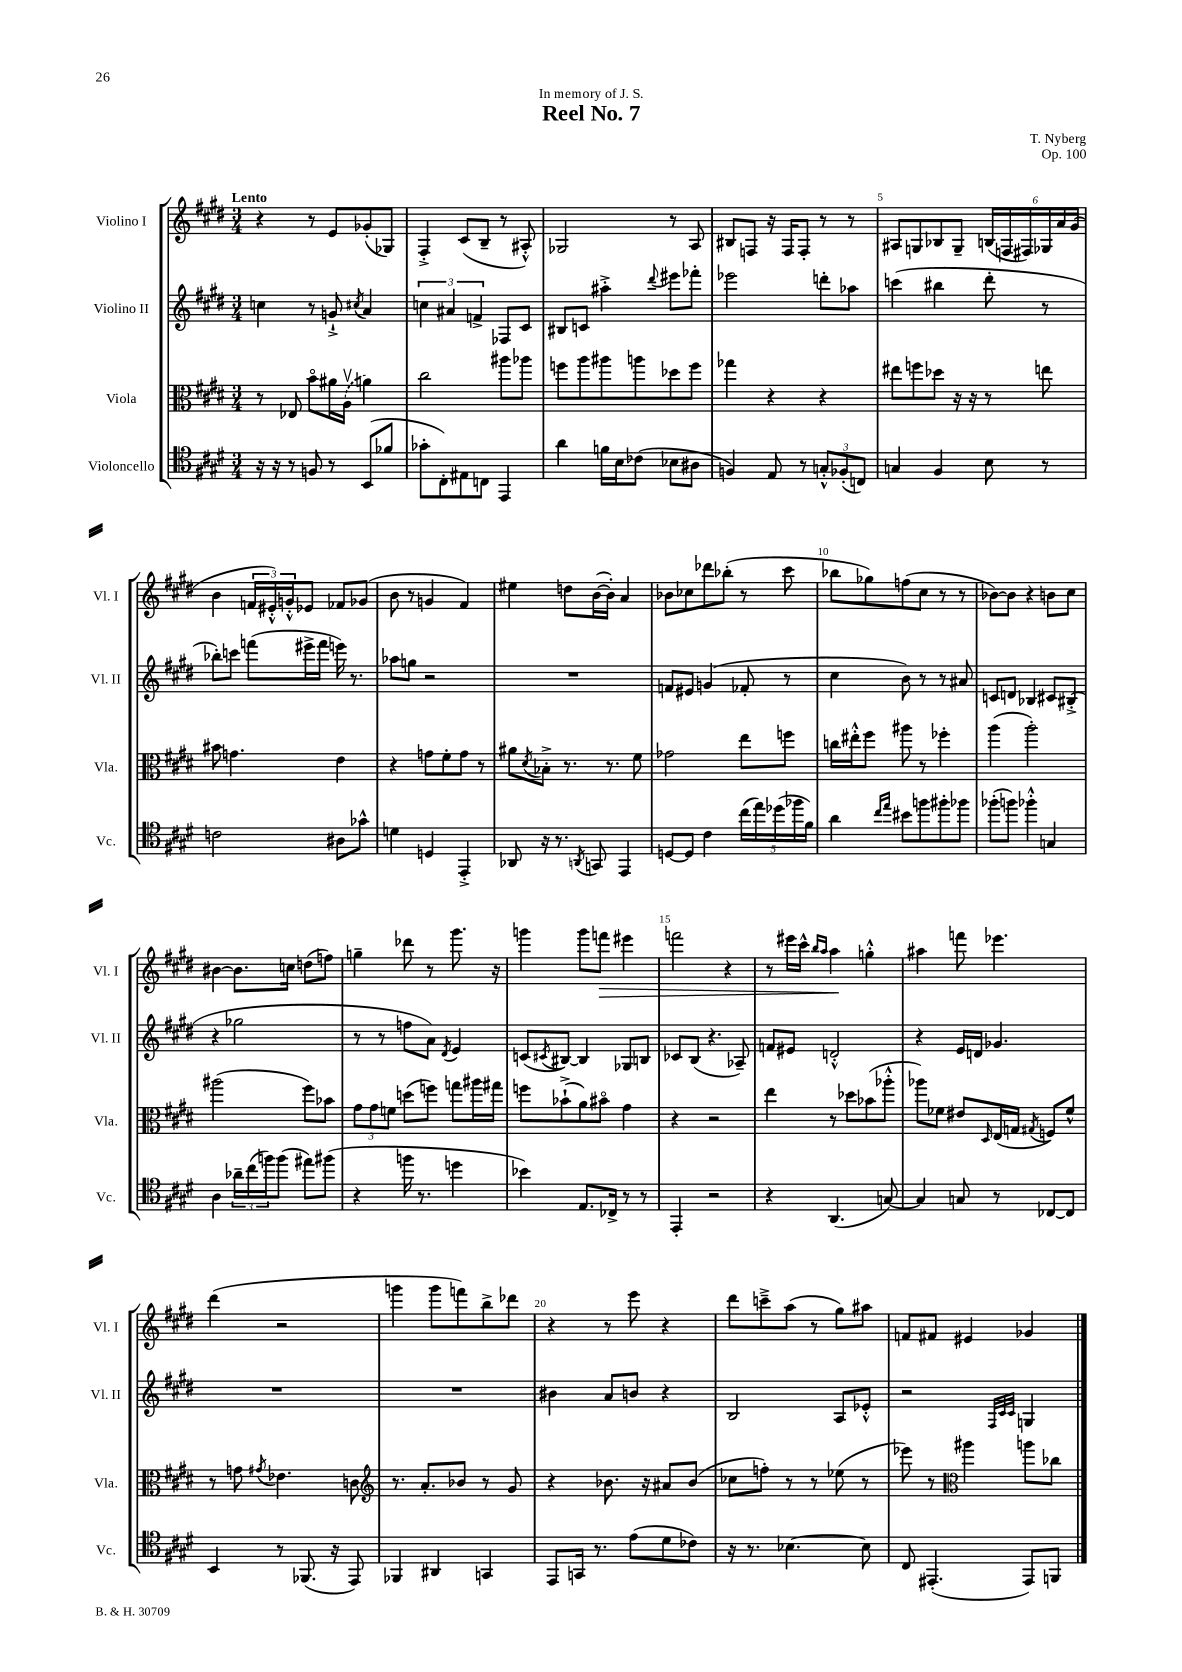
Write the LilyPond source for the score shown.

\header { title = "Reel No. 7" composer = "T. Nyberg" dedication = "In memory of J. S." opus = "Op. 100" }
<<
\new StaffGroup <<
\new Staff = "s0" \with { instrumentName = "Violino I" shortInstrumentName = "Vl. I" } {
    \clef treble \key e \major \numericTimeSignature \time 3/4 \tempo "Lento"
    r4 r8 e'8 ges'8-.( ges8) |
    fis4-.-> cis'8( b8-- r8 ais8-.-^) |
    ges2 r8 a8 |
    bis8 f8 r16 f16 f8-. r8 r8 |
    ais8 g8 bes8 g8-- \tuplet 6/4 { b16( f16 fis16) ges16 a'16 gis'16( } |
    b'4 \tuplet 3/2 { f'16 eis'16-.-^) g'16-.-^ } ees'8 fes'8 ges'8( |
    b'8 r8 g'4 fis'4) |
    eis''4 d''8 b'16~( b'16-.) a'4 |
    bes'8 ces''8 des'''8 bes''8-.( r8 cis'''8 |
    bes''8 ges''8) f''8( cis''8 r8 r8 |
    bes'8~) bes'8 r4 b'8 cis''8 |
    bis'4~ bis'8. c''16 d''8( f''8) |
    g''4-- des'''8 r8 gis'''8. r16 |
    g'''4 g'''8 f'''8\> eis'''4 |
    f'''2 r4 |
    r8 eis'''16 cis'''16-^ \grace { b''16 a''16 } a''4\! g''4-.-^ |
    ais''4 f'''8 ees'''4. |
    dis'''4( r2 |
    g'''4 g'''8 f'''8) b''8-> des'''8 |
    r4 r8 e'''8 r4 |
    dis'''8 c'''8---> a''8( r8 gis''8) ais''8 |
    f'8 fis'8 eis'4 ges'4 \bar "|." |
}
\new Staff = "s1" \with { instrumentName = "Violino II" shortInstrumentName = "Vl. II" } {
    \clef treble \key e \major \numericTimeSignature \time 3/4
    c''4 r8 g'8-!-> \acciaccatura { cis''8 } a'4 |
    \tuplet 3/2 { c''4 ais'4 f'4-> } fes8 cis'8 |
    bis8 c'8 ais''4-.-> \appoggiatura { dis'''8 } eis'''8 fes'''8-. |
    ees'''2 d'''8-. aes''8 |
    c'''4( bis''4 dis'''8-. r8 |
    bes''8-.) c'''8 f'''8( eis'''16-> f'''16 e'''16) r8. |
    aes''8 g''8 r2 |
    R2. |
    f'8 eis'8 g'4( fes'8-. r8 |
    cis''4 b'8) r8 r8 ais'8 |
    c'8 d'8 bes4 cis'8 bis8-.->( |
    r4 ges''2 |
    r8 r8 f''8 a'8) \acciaccatura { dis'8 } e'4 |
    c'8( \acciaccatura { cis'8 } bis8~) bis4 ges8 b8 |
    ces'8 b8( r4. aes8--) |
    f'8 eis'8 d'2-.-^ |
    r4 e'16 d'16 ges'4. |
    R2. |
    R2. |
    bis'4 a'8 b'8 r4 |
    b2 a8 ees'8-.-^ |
    r2 \grace { fis32 cis'32 cis'32 } g4 \bar "|." |
}
\new Staff = "s2" \with { instrumentName = "Viola" shortInstrumentName = "Vla." } {
    \clef alto \key e \major \numericTimeSignature \time 3/4
    r8 ees8 b'8\flageolet ais'16 \once \slurDashed a16\upbow( a'4) |
    cis''2 ais''8 aes''8 |
    f''8 a''8 ais''8 a''8 des''8 f''8 |
    ges''4 r4 r4 |
    eis''8 f''8 des''8 r16 r16 r8 e''8 |
    bis'8 g'4. e'4 |
    r4 g'8 fis'8-. g'8 r8 |
    ais'8 \acciaccatura { dis'8 } bes8-.-> r8. r8. fis'8 |
    ges'2 e''8 f''8 |
    c''16 eis''16-.-^ fis''8 ais''8 r8 fes''4-. |
    a''4( a''2-.) |
    ais''2( fis''8) bes'8 |
    \tuplet 3/2 { gis'8 gis'8 f'8 } d''8( f''8) g''8 ais''16 gis''16 |
    f''8 bes'8-!->( a'8) bis'8\flageolet gis'4 |
    r4 r2 |
    e''4 r8 des''8 bes'8( aes''8-.-^ |
    aes''8) fes'8 eis'8 \grace { dis16 } e16( g16 \acciaccatura { gis8 } f8) fes'8-^ |
    r8 g'8 \acciaccatura { gis'8 } ees'4. c'8 |
    \clef treble r8. a'8.-. bes'8 r8 gis'8 |
    r4 bes'8. r16 ais'8 bes'8( |
    ces''8 f''8-.) r8 r8 ees''8( r8 |
    ees'''8) r8 \clef alto ais''4 a''8 ces''8 \bar "|." |
}
\new Staff = "s3" \with { instrumentName = "Violoncello" shortInstrumentName = "Vc." } {
    \clef tenor \key e \major \numericTimeSignature \time 3/4
    r16 r16 r8 f8 r8 b,8( fes'8 |
    ges'8-. cis8-.) eis8 c8 e,4 |
    a'4 f'16 b16 ces'8( bes8 ais8 |
    f4) e8 r8 \tuplet 3/2 { g8-.-^ fes8-.( c8) } |
    g4 fis4 b8 r8 |
    c'2 ais8 ges'8-^ |
    d'4 d4 e,4-.-> |
    aes,8 r16 r8. \acciaccatura { a,8 } g,8 e,4 |
    d8~ d8 cis'4 \tuplet 5/4 { cis''16( e''16) des''16( fes''16 fis'16) } |
    a'4 \grace { cis''16 e''16 } bis'8 f''8 fis''8-. fes''8 |
    fes''8-.( f''8) fes''4-.-^ g4 |
    a4 \tuplet 3/2 { aes'16-- cis''16( f''16) } f''8( eis''8) fis''8( |
    r4 f''16 r8. d''4 |
    bes'4) e8. ces16-> r8 r8 |
    e,4-. r2 |
    r4 a,4.( g8~) |
    g4 g8 r8 ces8~ ces8 |
    b,4 r8 fes,8.( r16 e,8) |
    fes,4 ais,4 g,4 |
    e,8 g,16 r8. e'8( dis'8 ces'8) |
    r16 r8. bes4.~ bes8 |
    cis8 eis,4.-.( eis,8) f,8 \bar "|." |
}
>>
>>
\layout { \context { \Score \override BarNumber.break-visibility = ##(#f #t #t) barNumberVisibility = #(every-nth-bar-number-visible 5) } }
